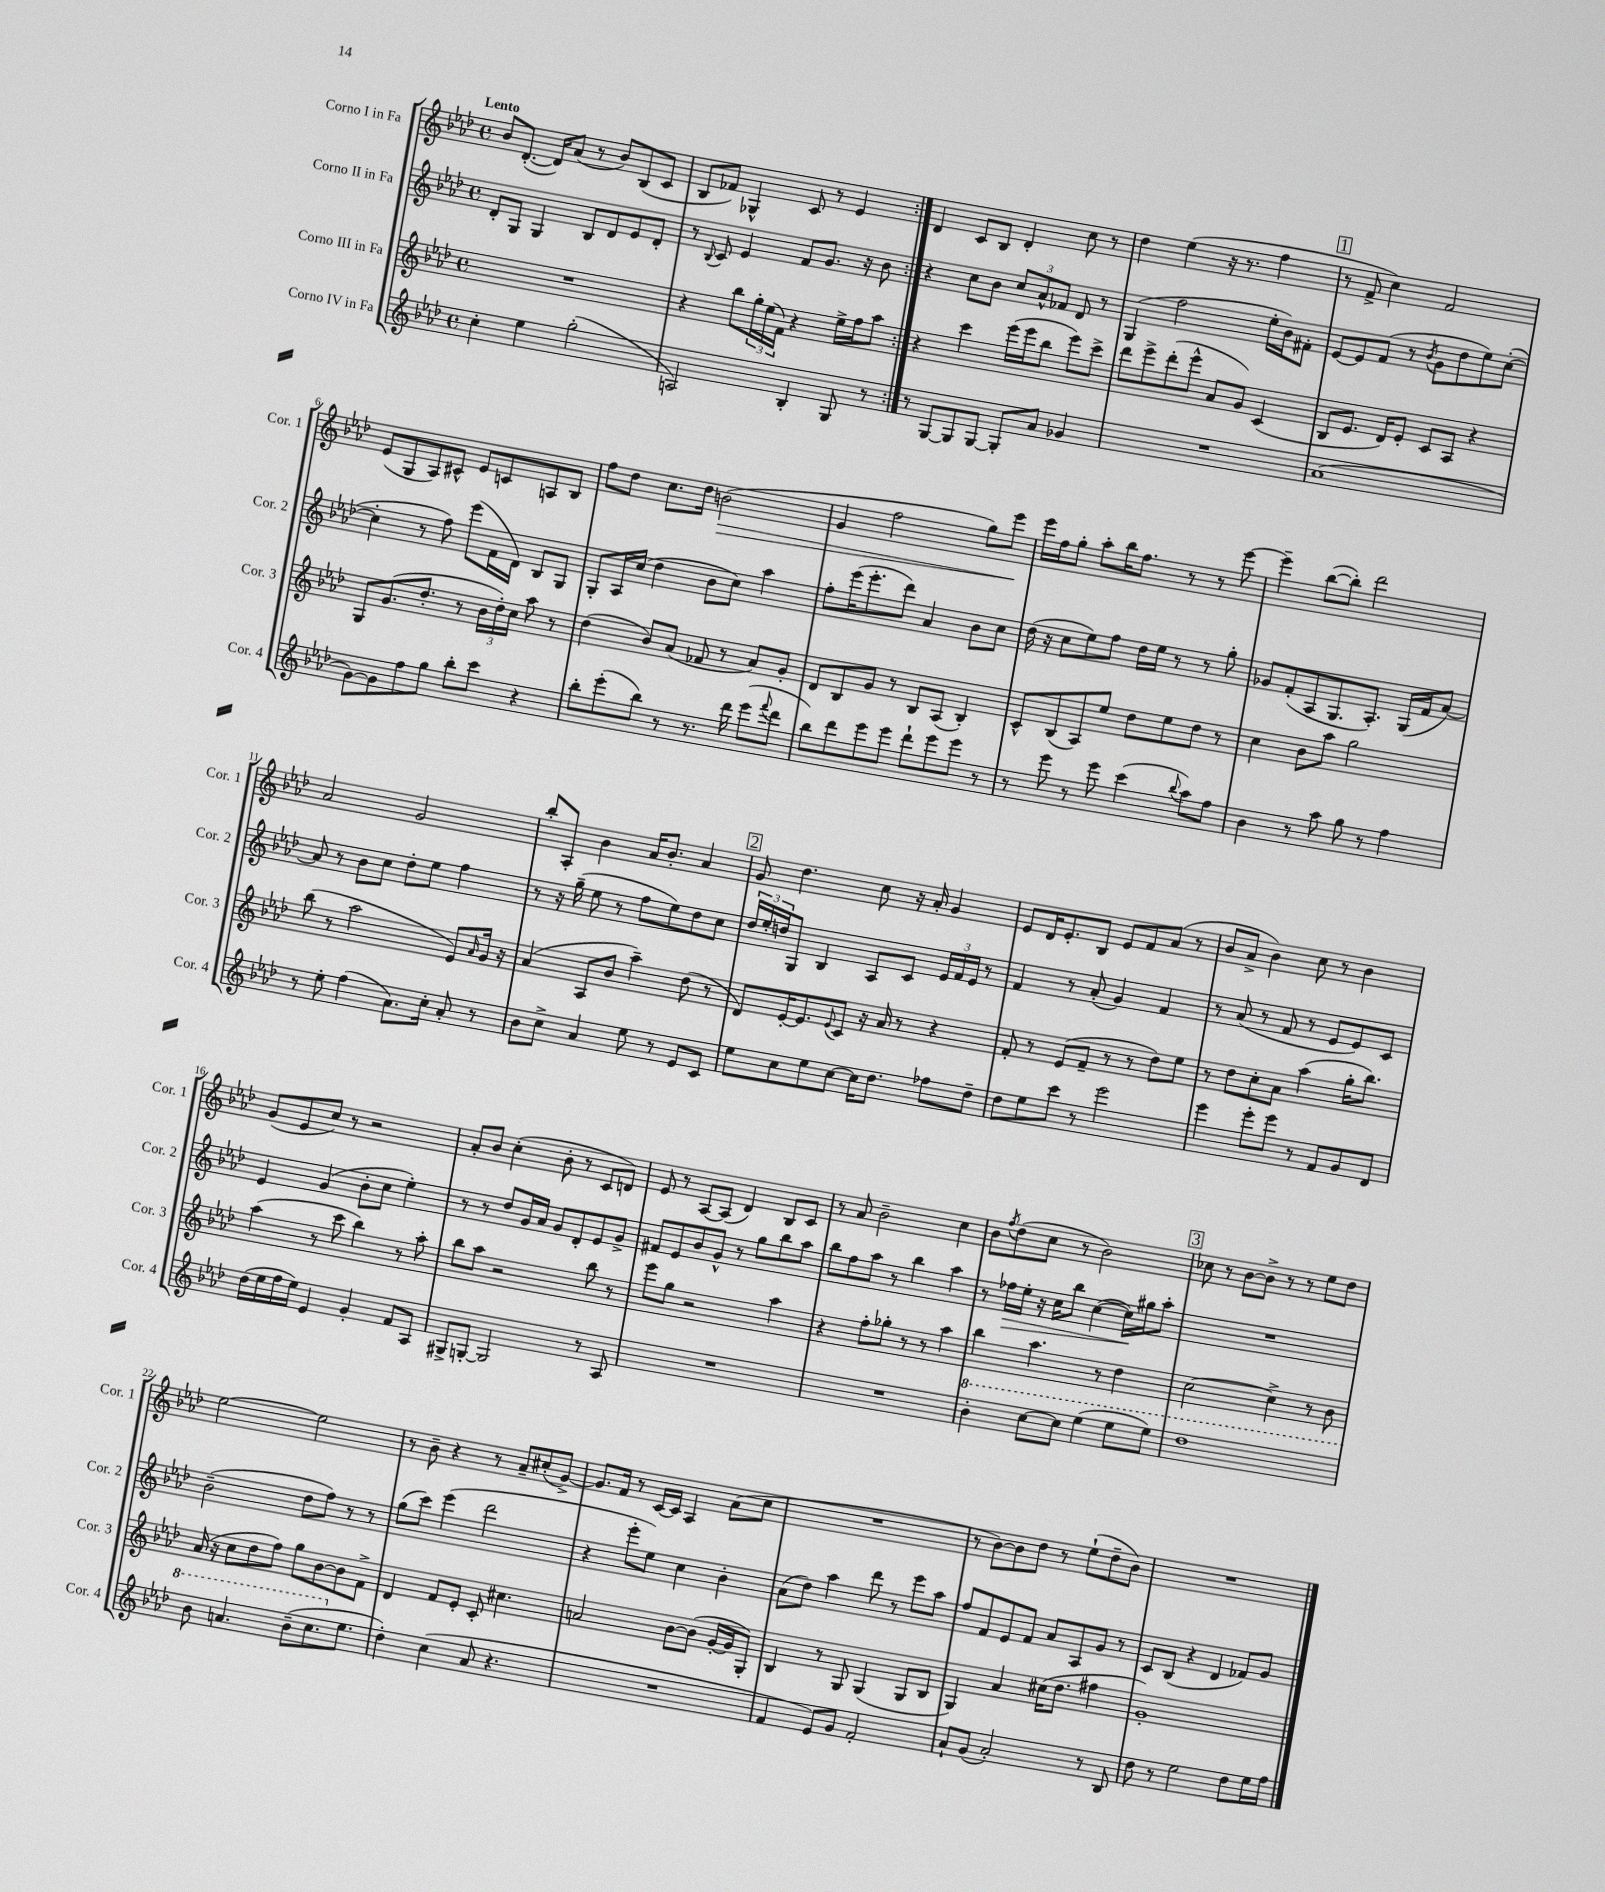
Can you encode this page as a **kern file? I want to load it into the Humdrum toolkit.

**kern	**kern	**kern	**dynam	**kern	**dynam
*part4	*part3	*part2	*part2	*part1	*part1
*staff4	*staff3	*staff2	*staff2	*staff1	*staff1
*I"Corno IV in Fa	*I"Corno III in Fa	*I"Corno II in Fa	*	*I"Corno I in Fa	*
*I'Cor. 4	*I'Cor. 3	*I'Cor. 2	*	*I'Cor. 1	*
*clefG2	*clefG2	*clefG2	*	*clefG2	*
*k[b-e-a-d-]	*k[b-e-a-d-]	*k[b-e-a-d-]	*	*k[b-e-a-d-]	*
*M4/4	*M4/4	*M4/4	*	*M4/4	*
*met(c)	*met(c)	*met(c)	*	*met(c)	*
=1	=1	=1	=1	=1	=1
!	!	!	!	!LO:TX:a:B:t=Lento	!
4cc'\	1r	8d-'/L	.	8b-/L	.
.	.	8G/J	.	([8.d-'/J	.
4ee-\	.	4G/	.	.	.
.	.	.	.	16d-/KL])	.
.	.	.	.	(8a-/J	.
(2gg'\	.	8B-/L	.	8r	.
.	.	8d-/	.	8b-/L)	.
.	.	8e-/	.	(8B-/	.
.	.	8d-'/J	.	8c/J	.
=2	=2	=2	=2	=2	=2
2An/)	4r	8r	.	8B-/L	.
.	.	8qqB-/	.	.	.
.	.	8c/	.	8f-X/J)	.
.	8bb-\L	4e-/	.	4G-X^^/	.
.	24gg'\L	.	.	.	.
.	(24ee-\	.	.	.	.
.	24f\JJ)	.	.	.	.
4B-'/	4r	8f/L	.	8c/	.
.	.	8.g/J	.	8r	.
8G/	16ee-^\LL	.	.	4e-/	.
.	16ff\J	16r	.	.	.
8r	8aa-\J	8b-\	.	.	.
=3:|!	=3:|!	=3:|!	=3:|!	=3:|!	=3:|!
8r	4r	4r	.	4d-/	.
[8G/L	.	.	.	.	.
8G/]	4ccc\	8cc\L	.	8c/L	.
[8G/J	.	8b-\J	.	8B-/J	.
8G'/L]	(16eee-\LL	12cc/L	.	4d-'/	.
.	16eee-\J	.	.	.	.
.	.	12a-^^/	.	.	.
8a-/J	8bb-\J	.	.	.	.
.	.	12f-X/J	.	.	.
4g-X/	8eee-\L)	8d-/	.	8cc\	.
.	8ccc^\J	8r	.	8r	.
=4	=4	=4	=4	=4	=4
1r	8ddd-\L	(4G/	.	4dd-\	.
.	8eee-^\	.	.	.	.
.	(8ddd-'\	2ff\	.	(4ee-\	.
.	8eee-^^\J	.	.	.	.
.	8a-/L	.	.	16r	.
.	.	.	.	8.r	.
.	8g/J)	.	.	.	.
.	(4c/	16ee-'\LL	.	4ff\	.
.	.	16b-\J)	.	.	.
.	.	8f#X'\J	.	.	.
!!LO:REH:place=s1:t=1
=5	=5	=5	=5	=5	=5
(1a-	8B-/L	[8e-/L	.	8r	.
.	8.e-/J	8e-/]	.	8f^/	.
.	.	(8f/J	.	4cc\)	.
.	16d-/KL)	.	.	.	.
.	8e-'/J	8r	.	.	.
.	.	8qb-/	.	.	.
.	8c/L	8g\L	.	2f/	.
.	8A-/J	8dd-\	.	.	.
.	4r	8ee-\)	.	.	.
.	.	([8cc'\J	.	.	.
!!LO:LB:g=z
=6	=6	=6	=6	=6	=6
[8g\L)	8G/L	4cc'\]	.	(8e-/L	.
8g\]	(8.g/	.	.	8G/	.
8ff\	.	8r	.	8A-/)	.
.	8.dd-'/J	.	.	.	.
8gg\J	.	8ff\)	.	8c#X^^/J	.
8bb-'\L	8r	(8eee-\L	.	8e-/L	.
8ccc\J	24b-\LL	16f\L	.	8cn/	.
.	24dd-'\)	.	.	.	.
.	.	16d-\JJ)	.	.	.
.	24cc\JJ	.	.	.	.
4r	8aa-\	8B-/L	.	8An/	.
.	8r	8G/J	.	8B-/J	.
=7	=7	=7	=7	=7	=7
8bb-'\L	(4dd-\	8G'/L	.	8ff\L	.
(8eee-'\	.	16A-/L	.	8dd-\J	.
.	.	(16cc/JJ	.	.	.
8bb-\J)	8b-/L)	4dd-\	.	8.cc\L	.
8r	(8a-/J	.	.	.	.
.	.	.	.	16dd-\Jk	.
!	!	!	!	!	!LO:HP:b
8.r	8f-X/	8b-\L	.	(2bn\	>
.	8r	8cc\J)	.	.	.
16ddd-\	.	.	.	.	.
(8eee-\L	8a-/L)	4aa-\	.	.	.
8qqfff/	.	.	.	.	.
8ddd-\J	8g'/J	.	.	.	.
=8	=8	=8	=8	=8	=8
8bb-\L)	8d-/L	8ff'\L	.	4g/	.
8ddd-\	8B-/	(16eee-\K	.	.	.
.	.	8.eee-'\	.	.	.
8eee-\	8g/J	.	.	2ff\	.
8eee-\J	8r	8ddd-\J)	.	.	.
8ddd-`\L	8B-/L	4a-/	.	.	.
8eee-\	(8A-/J	.	.	.	.
8eee-\J	4B-'/)	8b-\L	.	8gg\L)	.
8r	.	8cc\J	.	8eee-\J	.
.	.	.	.	.	]
=9	=9	=9	=9	=9	=9
8r	8c^^/L	(16dd-\	.	16eee-\LL	.
.	.	16r	.	16ff\J	.
8eee-\	(8B-/	8cc\L	.	8gg'\J	.
8r	8A-/)	8ee-\)	.	8aa-'\L	.
8eee-\	8ee-/J	8ff\J	.	16bb-\K	.
.	.	.	.	8.ff\J	.
(4ccc\	8dd-\L	16dd-\LL	.	.	.
.	.	16ee-\JJ	.	.	.
.	8ee-\	8r	.	8r	.
8qqbb-/	.	.	.	.	.
8aa-\L)	8dd-\J	8r	.	8r	.
8ff\J	8r	8gg'\	.	[8eee-\	.
=10	=10	=10	=10	=10	=10
4b-\	4cc\	8g-X/L	.	4eee-~\]	.
.	.	(8f'/	.	.	.
8r	8b-\L	8A-/	.	([8bb-\L	.
8aa-\	8aa-\J	8.G/	.	8bb-'\J])	.
8gg\	2gg\	.	.	2ddd-\	.
.	.	8.A-'/J)	.	.	.
8r	.	.	.	.	.
4ff\	.	(16G/LL	.	.	.
.	.	16f/J	.	.	.
.	.	[8a-/J)	.	.	.
!!LO:LB:g=z
=11	=11	=11	=11	=11	=11
8r	(8bb-\	8a-/]	.	2a-/	.
8ee-'\	8r	8r	.	.	.
(4ff\	2aa-\	8b-\L	.	.	.
.	.	8cc\J	.	.	.
8.a-\L)	.	8dd-'\L	.	2g/	.
.	.	8ee-\J	.	.	.
16cc'\Jk	.	.	.	.	.
8a-'/	8e-/L)	4ff\	.	.	.
.	16qqa-/	.	.	.	.
8r	16g/Jk	.	.	.	.
.	16r	.	.	.	.
=12	=12	=12	=12	=12	=12
8b-\L	(4a-/	8r	.	8bb-'/L	.
8cc^\J	.	16r	.	8A-'/J	.
.	.	(16gg~\	.	.	.
4a-/	8A-/L	8ee-\	.	4b-\	.
.	8b-/J	8r	.	.	.
8ee-\	4aa-~\)	8ff\L	.	16a-/KL	.
.	.	.	.	8.b-'/J	.
8r	.	8ee-\)	.	.	.
8e-/L	(8dd-\	8dd-\	.	4a-/	.
8c/J	8r	8cc\J	.	.	.
!!LO:REH:place=s1:t=2
=13	=13	=13	=13	=13	=13
8ee-\L	8d-/L)	24dd-/LL	.	8g/	.
.	.	24ee-'/	.	.	.
.	.	24ddn/J	.	.	.
8cc\	[16e-'/K	8G/J	.	4.dd-\	.
.	8.e-/]	.	.	.	.
8ee-\	.	4B-/	.	.	.
.	8qqe-/	.	.	.	.
[8cc\J	8c/J	.	.	.	.
16cc\KL]	16r	8A-/L	.	8cc\	.
8.dd-\J	16a-/	.	.	.	.
.	8r	8c/J	.	16r	.
.	.	.	.	16a-'/	.
8ff-X\L	4r	24e-/LL	.	4g/	.
.	.	24f/	.	.	.
.	.	24e-/JJ	.	.	.
8dd-~\J	.	8r	.	.	.
=14	=14	=14	=14	=14	=14
8dd-\L	8f'/	4f/	.	8e-/L	.
8ee-\	8r	.	.	16d-/K	.
.	.	.	.	8.e-'/	.
8ccc\J	(8e-/L	8r	.	.	.
8r	8f~/J	(8a-'/	.	8B-/J	.
2eee-\	8r	4g/)	.	8e-/L	.
.	8r	.	.	8f/	.
.	8dd-\L)	4f/	.	(8a-/J	.
.	8ee-\J	.	.	8r	.
=15	=15	=15	=15	=15	=15
4eee-\	8r	8r	.	8b-/L	.
.	8dd-\L	(8a-/	.	8a-^/J	.
8eee-'\L	8cc'\	8r	.	4b-\)	.
8eee-\J	8a-\J	8f/	.	.	.
8r	(4aa-\	8r	.	8cc\	.
8f/L	.	8e-/L	.	8r	.
8g/	16gg'\KL	8e-/)	.	4b-\	.
.	8.bb-\J)	.	.	.	.
8d-/J	.	8c/J	.	.	.
!!LO:LB:g=z
=16	=16	=16	=16	=16	=16
(16dd-\LL	(4aa-\	4e-/	.	(8g/L	.
16ee-\	.	.	.	.	.
16ff\	.	.	.	8e-/	.
16ee-\JJ)	.	.	.	.	.
4e-/	8r	(4g/	.	8cc/J)	.
.	8ccc\	.	.	8r	.
4g'/	4bb-\)	8b-'\L	.	2r	.
.	.	8cc\J	.	.	.
8f/L	8r	4ee-'\)	.	.	.
8A-/J	8aa-'\	.	.	.	.
=17	=17	=17	=17	=17	=17
8G#X^/L	8bb-\L	8r	.	8a-'/L	.
[8Gn'/J	8aa-\J	8r	.	8b-/J	.
2G/]	2r	8dd-/L	.	(4cc'\	.
.	.	16g/L	.	.	.
.	.	16a-/JJ	.	.	.
.	.	8g/L	.	8b-'\	.
.	.	8d-'/	.	8r	.
8r	8bb-\	8e-/	.	8c/L	.
8A-/	8r	8g^/J	.	8dn/J)	.
=18	=18	=18	=18	=18	=18
1r	8eee-\L	8f#X/L	.	8e-/	.
.	8gg\J	8e-/	.	8r	.
.	2r	8b-/	.	[8A-/L	.
.	.	8g^^/J	.	(8A-/J]	.
.	.	8r	.	4d-/)	.
.	.	8gg\L	.	.	.
.	4aa-\	8bb-\	.	8B-/L	.
.	.	8aa-\J	.	8c/J	.
=19	=19	=19	=19	=19	=19
1r	4r	8bb-\L	.	8r	.
.	.	8ff\	.	8a-/	.
.	8ff'\L	8aa-\J	.	2b-~\	.
.	8gg-X'\J	8r	.	.	.
.	8r	4bb-\	.	.	.
.	8r	.	.	.	.
.	4aa-\	4aa-\	.	4cc\	.
=20	=20	=20	=20	=20	=20
*8va	*	*	*	*	*
4bb-'\	4bb-\	8r	.	8b-\L	.
.	.	.	.	8qff/	.
!	!	!	!LO:HP:b	!	!
.	.	16ff-X\LL	>	(8dd-\	.
.	.	16ee-'\JJ	.	.	.
[8ccc\L	4.aa-\	16r	.	8cc\J	.
.	.	16cc\KL	.	.	.
8ccc\J]	.	8bb-\J	.	8r	.
(4eee-\	.	([4cc\	.	2b-\)	.
.	8r	.	.	.	.
8eee-\L	4dd-\	16cc\LL])	.	.	.
.	.	16gg#X\J	]	.	.
8eee-\J)	.	8aa-'\J	.	.	.
!!LO:REH:place=s1:t=3
=21	=21	=21	=21	=21	=21
1ddd-	[2cc\	1r	.	8cc-X\	.
.	.	.	.	8r	.
.	.	.	.	[8b-\L	.
.	.	.	.	8b-^\J]	.
.	4cc^\]	.	.	8r	.
.	.	.	.	8r	.
.	8r	.	.	8ee-\L	.
.	8b-\	.	.	8dd-\J	.
!!LO:LB:g=z
=22	=22	=22	=22	=22	=22
8bb-\	(16a-/	(2b-~\	.	[2ee-\	.
.	16r	.	.	.	.
4.aan/	8cc\L	.	.	.	.
.	8dd-\	.	.	.	.
.	8ff\J)	.	.	.	.
(8bb-~\L	8gg\L	8dd-\L	.	2ee-\]	.
8.ccc\	[8b-\	8ff\J)	.	.	.
.	8b-\]	8r	.	.	.
*X8va	*	*	*	*	*
8.ee-\J	.	.	.	.	.
.	8f^\J	8r	.	.	.
=23	=23	=23	=23	=23	=23
4dd-'\)	4d-/	(8gg\L	.	8r	.
.	.	8ccc\J)	.	8b-~\	.
(4cc\	8f/L	(4eee-\	.	4r	.
.	8e-'/J	.	.	.	.
8a-/	8c'/	2ddd-\	.	8r	.
4.r	4.cc#X\	.	.	8a-~/L	.
.	.	.	.	(8cc#X'/	.
.	.	.	.	[8g^/J)	.
=24	=24	=24	=24	=24	=24
1r	2an/	4r	.	8.g/L]	.
.	.	.	.	16f/Jk	.
.	.	8eee-'\L	.	8r	.
.	.	8ee-\J)	.	[16c/LL	.
.	.	.	.	16c/JJ]	.
.	[8b-\L	4cc\	.	4A-/	.
.	(8b-\J]	.	.	.	.
.	[16g'/LL	4b-'\	.	(8a-\L	.
.	16g/J]	.	.	.	.
.	8G'/J)	.	.	8cc\J	.
=25	=25	=25	=25	=25	=25
4f/	4B-/	(8a-\L	.	1r	.
.	.	8dd-\J)	.	.	.
8e-/L)	8r	4aa-\	.	.	.
8g/J	8G/	.	.	.	.
2f'/	(4G/	8ddd-\	.	.	.
.	.	8r	.	.	.
.	8G/L	8eee-\L	.	.	.
.	8B-/J	8aa-\J	.	.	.
=26	=26	=26	=26	=26	=26
8a-`/L	4G/)	8ff/L	.	8r	.
(8g/J	.	8f/	.	[8b-\L)	.
2a-'/)	4a-/	8e-/	.	8b-\]	.
.	.	8f/J	.	8dd-\J	.
.	(16cc#X\KL	8a-/L	.	8r	.
.	8.dd-\J	.	.	.	.
.	.	8A-/	.	(8ee-`\L	.
8r	4ff#X\	8g/J	.	8dd-~\	.
8B-/	.	8r	.	8b-\J)	.
=27	=27	=27	=27	=27	=27
8dd-\	1g')	8c/L	.	1r	.
8r	.	(8B-/J	.	.	.
2ee-\	.	4r	.	.	.
.	.	4d-/	.	.	.
8dd-\L	.	8f-X/L)	.	.	.
16ee-\L	.	8g/J	.	.	.
16ff\JJ	.	.	.	.	.
==	==	==	==	==	==
*-	*-	*-	*-	*-	*-
